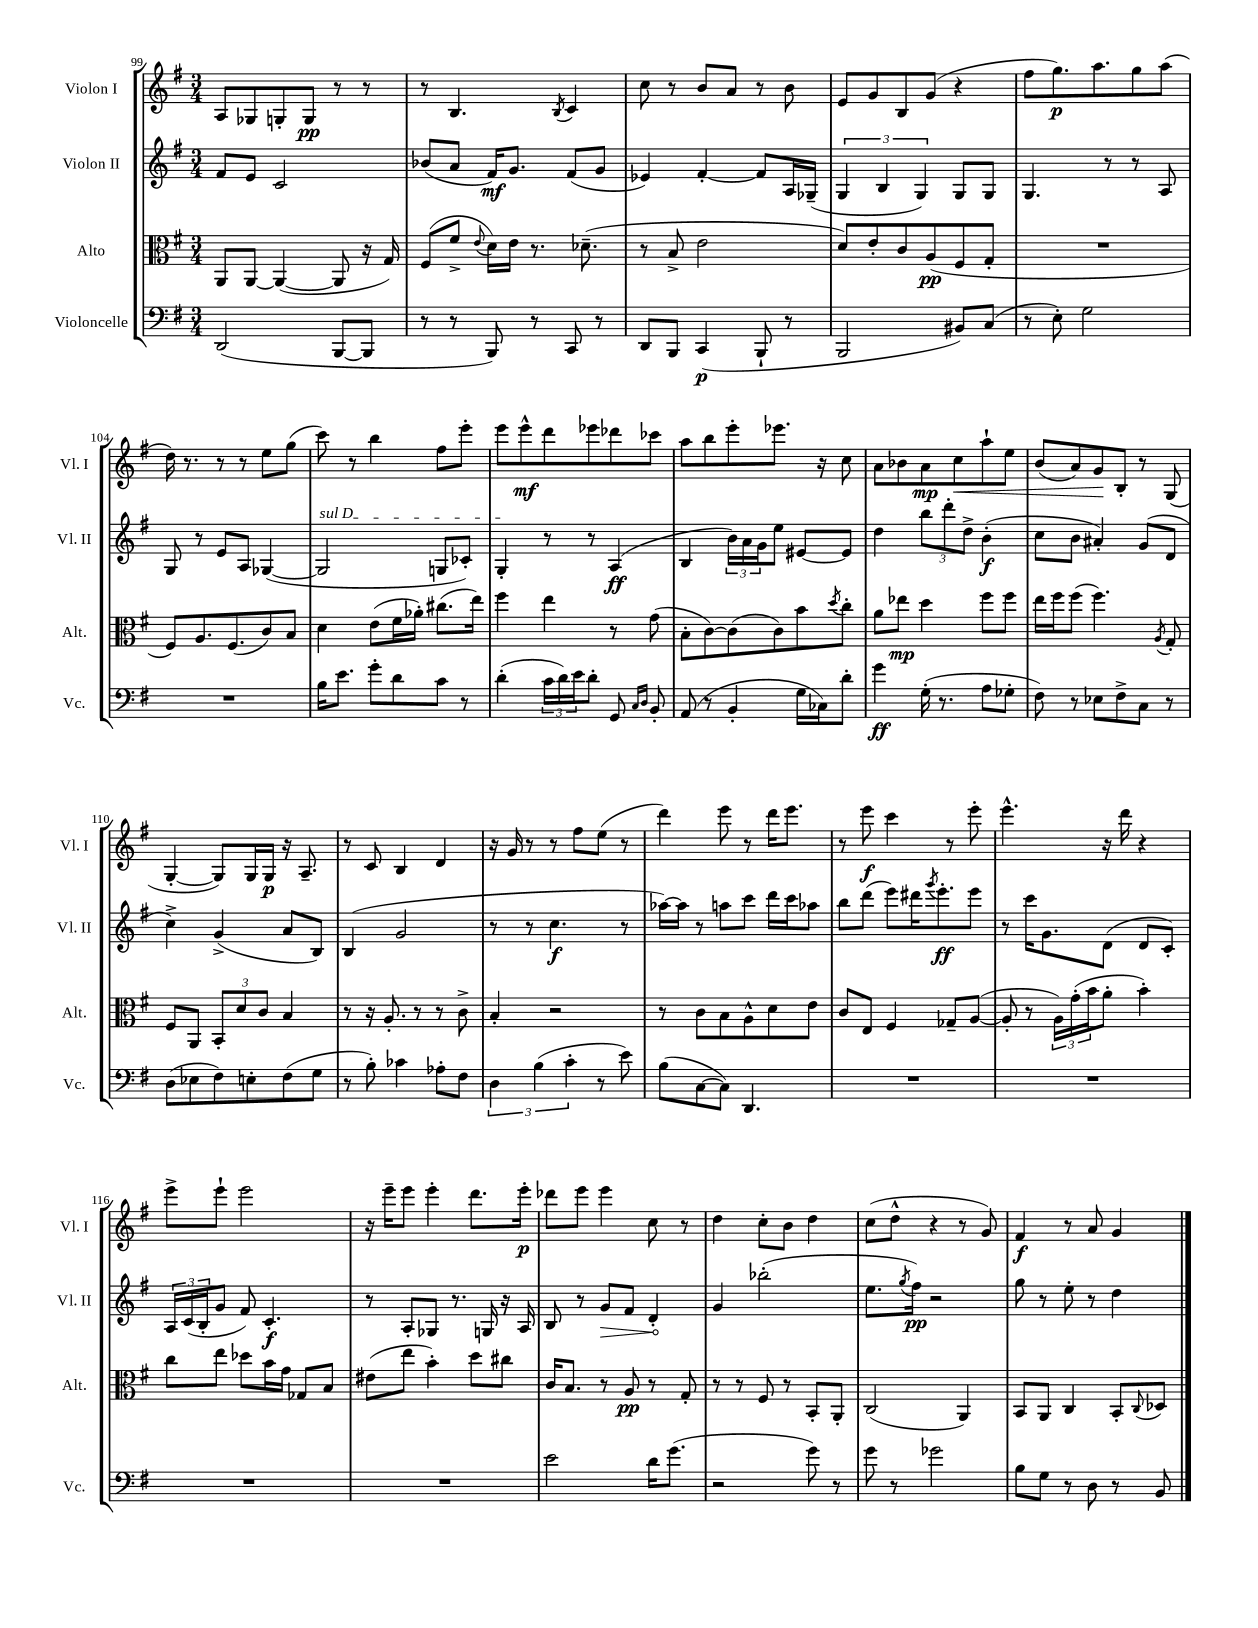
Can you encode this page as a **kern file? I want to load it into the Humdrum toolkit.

**kern	**dynam	**kern	**dynam	**kern	**dynam	**kern	**dynam
*part4	*part4	*part3	*part3	*part2	*part2	*part1	*part1
*staff4	*staff4	*staff3	*staff3	*staff2	*staff2	*staff1	*staff1
*I"Violoncelle	*	*I"Alto	*	*I"Violon II	*	*I"Violon I	*
*I'Vc.	*	*I'Alt.	*	*I'Vl. II	*	*I'Vl. I	*
*clefF4	*	*clefC3	*	*clefG2	*	*clefG2	*
*k[f#]	*	*k[f#]	*	*k[f#]	*	*k[f#]	*
*M3/4	*	*M3/4	*	*M3/4	*	*M3/4	*
=99	=99	=99	=99	=99	=99	=99	=99
(2DD/	.	8AA/L	.	8f#/L	.	8A/L	.
.	.	[8AA/J	.	8e/J	.	8G-X/	.
.	.	(4AA/_	.	2c/	.	8Gn'/	.
.	.	.	.	.	.	8G/J	pp
[8BBB/L	.	8AA/]	.	.	.	8r	.
8BBB/J]	.	16r	.	.	.	8r	.
.	.	16G/)	.	.	.	.	.
=100	=100	=100	=100	=100	=100	=100	=100
8r	.	(8F#/L	.	(8b-X/L	.	8r	.
8r	.	8f#^/J	.	8a/J	.	4.B/	.
.	.	8qqe/	.	.	.	.	.
8BBB/)	.	16d\LL)	.	16f#/KL)	mf	.	.
.	.	16e\JJ	.	8.g/J	.	.	.
8r	.	8.r	.	.	.	.	.
.	.	.	.	.	.	8qB/	.
8CC/	.	.	.	(8f#/L	.	4c/	.
.	.	(8.d-X~\	.	.	.	.	.
8r	.	.	.	8g/J	.	.	.
=101	=101	=101	=101	=101	=101	=101	=101
8DD/L	.	8r	.	4e-X/)	.	8cc\	.
8BBB/J	.	8B^/	.	.	.	8r	.
(4CC/	p	2e\	.	[4f#'/	.	8b/L	.
.	.	.	.	.	.	8a/J	.
8BBB`/	.	.	.	8f#/L]	.	8r	.
8r	.	.	.	16A/L	.	8b\	.
.	.	.	.	(16G-X~/JJ	.	.	.
=102	=102	=102	=102	=102	=102	=102	=102
2BBB/	.	8d/L)	.	6G/	.	8e/L	.
.	.	8e'/	.	.	.	8g/	.
.	.	.	.	6B/	.	.	.
.	.	8c/	.	.	.	8B/	.
.	.	.	.	6G/)	.	.	.
.	.	(8A/	pp	.	.	(8g/J	.
8BB#X/L)	.	8F#/	.	8G/L	.	4r	.
(8C/J	.	8G'/J	.	8G/J	.	.	.
=103	=103	=103	=103	=103	=103	=103	=103
8r	.	2.r	.	4.G/	.	8ff#\L	.
8E'\)	.	.	.	.	.	8.gg\)	p
2G\	.	.	.	.	.	.	.
.	.	.	.	.	.	8.aa\	.
.	.	.	.	8r	.	.	.
.	.	.	.	8r	.	8gg\	.
.	.	.	.	8A/	.	(8aa\J	.
!!LO:LB:g=z
=104	=104	=104	=104	=104	=104	=104	=104
2.r	.	8F#/L)	.	8G/	.	16dd\)	.
.	.	.	.	.	.	8.r	.
.	.	8.A/	.	8r	.	.	.
.	.	.	.	8e/L	.	8r	.
.	.	(8.F#/	.	.	.	.	.
.	.	.	.	8A/J	.	8r	.
.	.	8c/)	.	([4G-X/	.	8ee\L	.
.	.	8B/J	.	.	.	(8gg\J	.
=105	=105	=105	=105	=105	=105	=105	=105
!	!	!	!	!LO:TX:a:i:t=sul D	!	!	!
16B\KL	.	4d\	.	2G-/]	.	8ccc\)	.
8.e\J	.	.	.	.	.	.	.
.	.	.	.	.	.	8r	.
8g'\L	.	(8e\L	.	.	.	4bb\	.
8d\	.	16f#\L	.	.	.	.	.
.	.	16a-X'\JJ)	.	.	.	.	.
8c\J	.	(8.cc#X\L	.	8Gn/L	.	8ff#\L	.
8r	.	.	.	8c-X'/J)	.	8eee'\J	.
.	.	16ee\Jk)	.	.	.	.	.
=106	=106	=106	=106	=106	=106	=106	=106
(4d'\	.	4ff#\	.	4G'/	.	8eee\L	.
.	.	.	.	.	.	8eee^^\	mf
24c\LL	.	4ee\	.	8r	.	8ddd\	.
24d\)	.	.	.	.	.	.	.
24e\J	.	.	.	.	.	.	.
8d'\J	.	.	.	8r	.	8eee-X\	.
8GG/	.	8r	.	(4A/	ff	8ddd-X\	.
16qqC/LL	.	.	.	.	.	.	.
16qqD/JJ	.	.	.	.	.	.	.
8BB'/	.	(8g\	.	.	.	8ccc-X\J	.
=107	=107	=107	=107	=107	=107	=107	=107
(8AA/	.	8B'\L	.	4B/	.	8aa\L	.
8r	.	[8c\)	.	.	.	8bb\	.
4BB'/	.	(8c\]	.	24b\LL)	.	8eee'\	.
.	.	.	.	24a\	.	.	.
.	.	.	.	24g\J	.	.	.
.	.	8c\)	.	8ee\J	.	8.eee-X\J	.
16G\LL	.	8b\	.	[8e#X/L	.	.	.
16C-X\J)	.	.	.	.	.	16r	.
.	.	8qdd/	.	.	.	.	.
8d'\J	.	8cc'\J	.	8e#/J]	.	8cc\	.
=108	=108	=108	=108	=108	=108	=108	=108
4g\	ff	8a\L	.	4dd\	.	8a\L	.
.	.	8ee-X\J	mp	.	.	8b-X\	.
(16G'\	.	4dd\	.	12bb\L	.	8a\	mp
8.r	.	.	.	.	.	.	.
.	.	.	.	12ddd'\	.	.	.
!	!	!	!	!	!	!	!LO:HP:b
.	.	.	.	.	.	8cc\	<
.	.	.	.	12dd^\J	.	.	.
8A\L	.	8ff#\L	.	(4b'\	f	8aa`\	.
8G-X'\J	.	8ff#\J	.	.	.	8ee\J	.
=109	=109	=109	=109	=109	=109	=109	=109
8F#\)	.	16ee\LL	.	8cc\L	.	(8b/L	.
.	.	16ff#\J	.	.	.	.	.
8r	.	(8ff#\J	.	8b\J	.	8a/)	.
8E-X\L	.	4.ff#\)	.	4a#X'/)	.	8g/	.
8F#^\	.	.	.	.	.	8B'/J	[
8C\J	.	.	.	(8g/L	.	8r	.
.	.	8qA/	.	.	.	.	.
8r	.	8G'/	.	8d/J	.	(8G/	.
!!LO:LB:g=z
=110	=110	=110	=110	=110	=110	=110	=110
(8D\L	.	8F#/L	.	4cc^\)	.	[4G'/	.
8E-X\	.	8AA/J	.	.	.	.	.
8F#\)	.	12BB'/L	.	(4g^/	.	8G/L])	.
.	.	12d/	.	.	.	.	.
8En'\	.	.	.	.	.	16G/L	.
.	.	12c/J	.	.	.	.	.
.	.	.	.	.	.	16G/JJ	p
(8F#\	.	4B/	.	8a/L	.	16r	.
.	.	.	.	.	.	8.A~/	.
8G\J	.	.	.	8B/J)	.	.	.
=111	=111	=111	=111	=111	=111	=111	=111
8r	.	8r	.	(4B/	.	8r	.
8B'\)	.	16r	.	.	.	8c/	.
.	.	8.A'/	.	.	.	.	.
4c-X\	.	.	.	2g/	.	4B/	.
.	.	8r	.	.	.	.	.
8A-X'\L	.	8r	.	.	.	4d/	.
8F#\J	.	8c^\	.	.	.	.	.
=112	=112	=112	=112	=112	=112	=112	=112
6D\	.	4B'/	.	8r	.	16r	.
.	.	.	.	.	.	16g/	.
.	.	.	.	8r	.	8r	.
(6B\	.	.	.	.	.	.	.
.	.	2r	.	4.cc\	f	8r	.
6c'\	.	.	.	.	.	.	.
.	.	.	.	.	.	8ff#\L	.
8r	.	.	.	.	.	(8ee\J	.
8e\)	.	.	.	8r	.	8r	.
=113	=113	=113	=113	=113	=113	=113	=113
(8B\L	.	8r	.	[16aa-X\LL)	.	4ddd\)	.
.	.	.	.	16aa-\JJ]	.	.	.
[8C\	.	8c\L	.	8r	.	.	.
8C\J])	.	8B\	.	8aan\L	.	8eee\	.
4.DD/	.	8A^^\	.	8ccc\J	.	8r	.
.	.	8d\	.	16ddd\LL	.	16ddd\KL	.
.	.	.	.	16ccc\J	.	8.eee\J	.
.	.	8e\J	.	8aa-X\J	.	.	.
=114	=114	=114	=114	=114	=114	=114	=114
2.r	.	8c/L	.	8bb\L	.	8r	.
.	.	8E/J	.	(8ddd\J	.	8eee\	f
.	.	4F#/	.	8eee\L)	.	4ccc\	.
.	.	.	.	16ddd#X\K	.	.	.
.	.	.	.	8qggg/	.	.	.
.	.	.	.	8.eee'\	ff	.	.
.	.	8G-X~/L	.	.	.	8r	.
.	.	([8A/J	.	8eee\J	.	8eee'\	.
=115	=115	=115	=115	=115	=115	=115	=115
2.r	.	8A'/]	.	8r	.	4.eee^^\	.
.	.	8r	.	16ccc\KL	.	.	.
.	.	.	.	8.g\	.	.	.
.	.	24A\LL)	.	.	.	.	.
.	.	(24g'\	.	.	.	.	.
.	.	24b\J	.	.	.	.	.
.	.	8a'\J	.	(8d\J	.	16r	.
.	.	.	.	.	.	16ddd\	.
.	.	4b'\)	.	8d/L	.	4r	.
.	.	.	.	8c'/J)	.	.	.
!!LO:LB:g=z
=116	=116	=116	=116	=116	=116	=116	=116
2.r	.	8cc\L	.	24A/LL	.	8eee^\L	.
.	.	.	.	(24c/	.	.	.
.	.	.	.	24B'/J	.	.	.
.	.	8ee\J	.	8g/J	.	8eee`\J	.
.	.	8dd-X\L	.	8f#/)	.	2eee\	.
.	.	16b\L	.	4.c'/	f	.	.
.	.	16g\JJ	.	.	.	.	.
.	.	8G-X/L	.	.	.	.	.
.	.	8B/J	.	.	.	.	.
=117	=117	=117	=117	=117	=117	=117	=117
2.r	.	(8e#X\L	.	8r	.	16r	.
.	.	.	.	.	.	16eee~\KL	.
.	.	8ee\J	.	8A'/L	.	8eee\J	.
.	.	4b'\)	.	8G-X/J	.	4eee'\	.
.	.	.	.	8.r	.	.	.
.	.	8dd\L	.	.	.	8.ddd\L	.
.	.	.	.	16Gn/	.	.	.
.	.	8cc#X\J	.	16r	.	.	.
.	.	.	.	16A/	.	16eee'\Jk	p
=118	=118	=118	=118	=118	=118	=118	=118
2e\	.	16c/KL	.	8B/	.	8ddd-X\L	.
.	.	8.B/J	.	.	.	.	.
.	.	.	.	8r	.	8eee\J	.
!	!	!	!	!	!LO:HP:b	!	!
.	.	8r	.	8g/L	>	4eee\	.
.	.	8A/	pp	8f#/J	.	.	.
16d\KL	.	8r	.	4d'/	.	8cc\	.
(8.g\J	.	.	.	.	.	.	.
.	.	8G'/	.	.	.	8r	.
.	.	.	.	.	]	.	.
=119	=119	=119	=119	=119	=119	=119	=119
2r	.	8r	.	4g/	.	4dd\	.
.	.	8r	.	.	.	.	.
.	.	8F#/	.	(2bb-X'\	.	8cc'\L	.
.	.	8r	.	.	.	8b\J	.
8g\)	.	8BB'/L	.	.	.	4dd\	.
8r	.	8AA'/J	.	.	.	.	.
=120	=120	=120	=120	=120	=120	=120	=120
8g\	.	(2C/	.	8.ee\L	.	(8cc\L	.
8r	.	.	.	.	.	8dd^^\J	.
.	.	.	.	8qgg/	.	.	.
.	.	.	.	16ff#\Jk)	pp	.	.
2g-X\	.	.	.	2r	.	4r	.
.	.	4AA/)	.	.	.	8r	.
.	.	.	.	.	.	8g/)	.
=121	=121	=121	=121	=121	=121	=121	=121
8B\L	.	8BB/L	.	8gg\	.	4f#/	f
8G\J	.	8AA/J	.	8r	.	.	.
8r	.	4C/	.	8ee'\	.	8r	.
8D\	.	.	.	8r	.	8a/	.
8r	.	8BB'/L	.	4dd\	.	4g/	.
.	.	8qqC/	.	.	.	.	.
8BB/	.	8D-X/J	.	.	.	.	.
==	==	==	==	==	==	==	==
*-	*-	*-	*-	*-	*-	*-	*-
